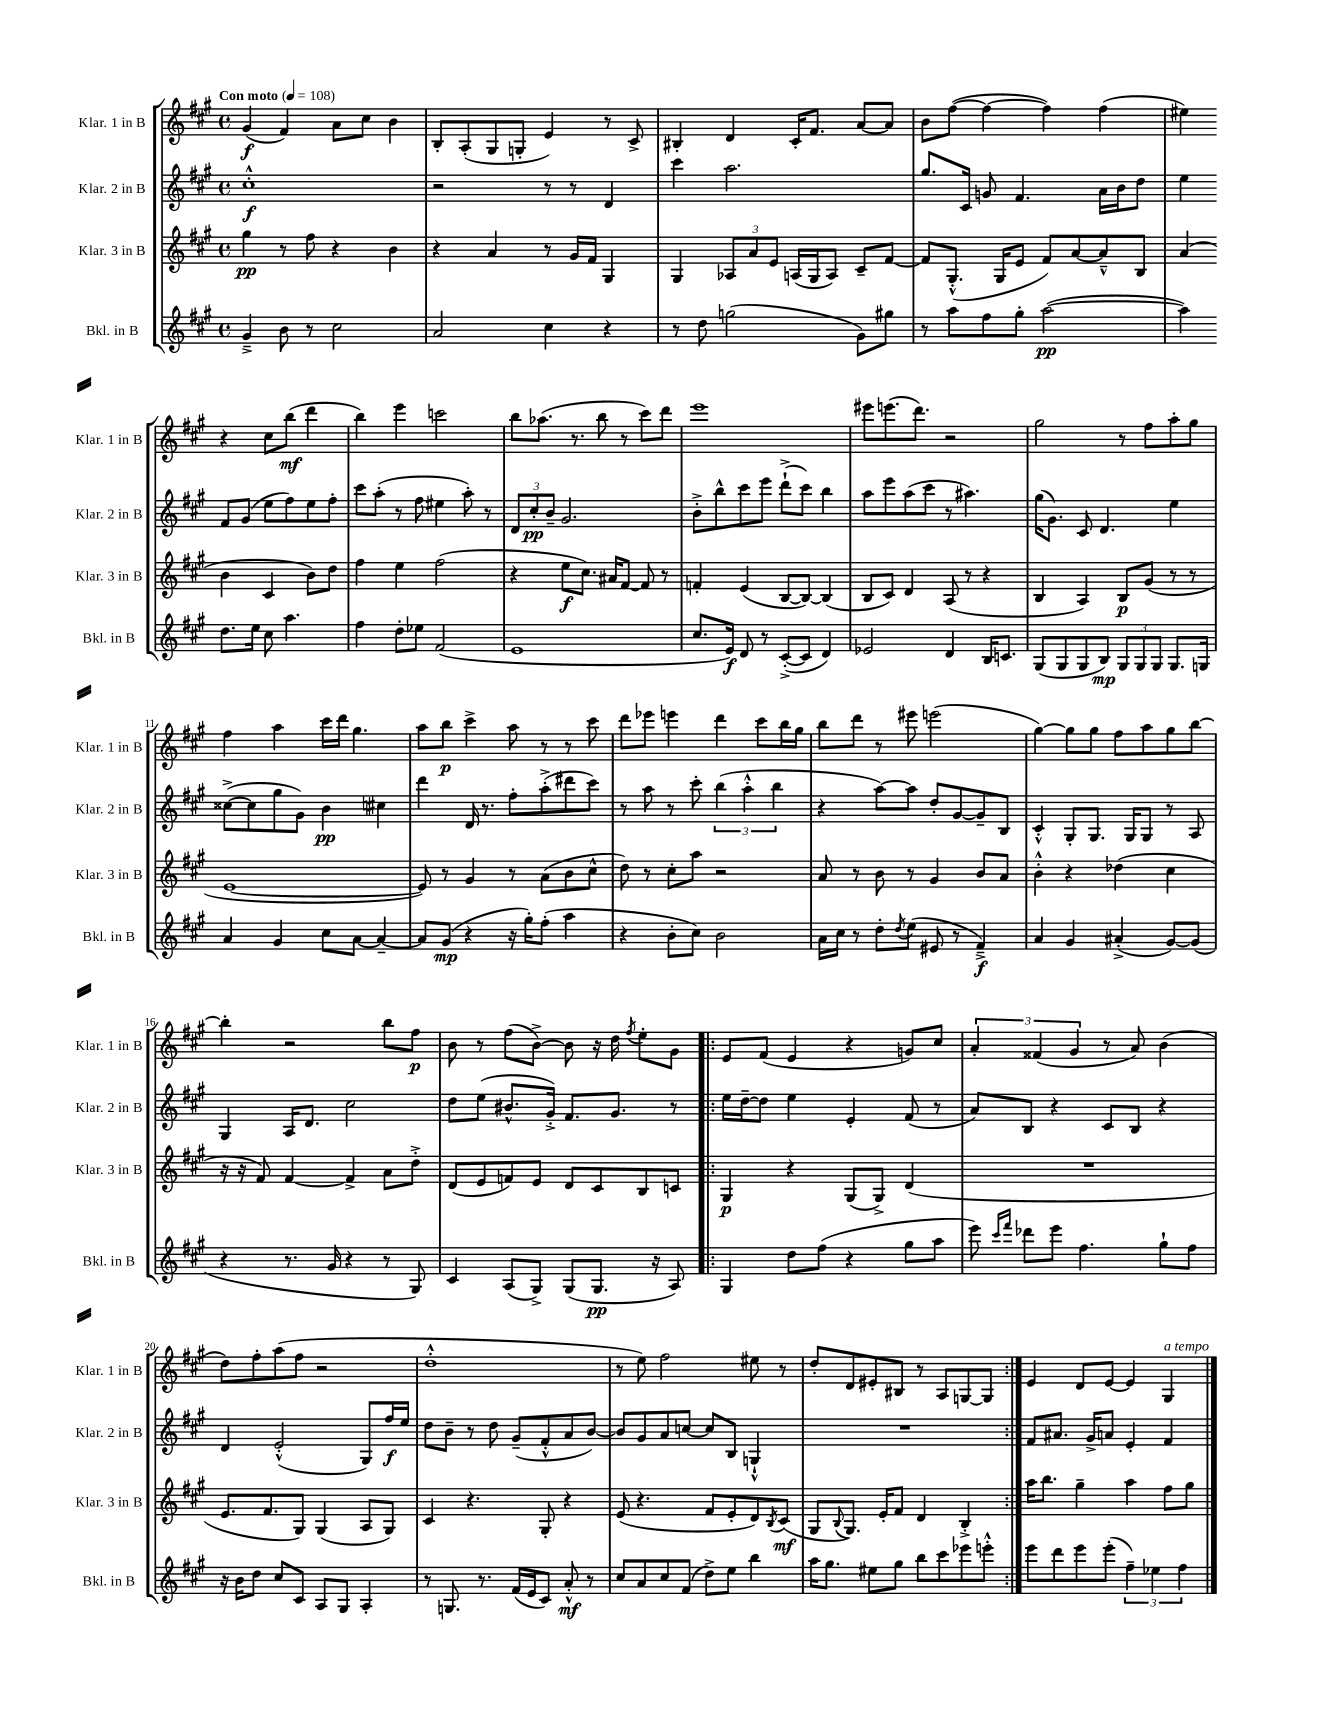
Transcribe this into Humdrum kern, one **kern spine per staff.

**kern	**kern	**kern	**kern
*staff4	*staff3	*staff2	*staff1
*clefG2	*clefG2	*clefG2	*clefG2
*k[f#c#g#]	*k[f#c#g#]	*k[f#c#g#]	*k[f#c#g#]
*M4/4	*M4/4	*M4/4	*M4/4
*met(c)	*met(c)	*met(c)	*met(c)
*MM108	*MM108	*MM108	*MM108
4g#~^	4gg#	1cc#'^^	(4g#
8b	8r	.	4f#)
8r	8ff#	.	.
2cc#	4r	.	8a
.	.	.	8cc#
.	4b	.	4b
=	=	=	=
2a	4r	2r	8B'
.	.	.	(8A'
.	4a	.	8G#
.	.	.	8G'
4cc#	8r	8r	4e)
.	16g#	8r	.
.	16f#	.	.
4r	4G#	4d	8r
.	.	.	8c#^
=	=	=	=
8r	4G#	4ccc#	4B#'
8dd	.	.	.
(2gg	12A-	2.aa	4d
.	12a	.	.
.	12e	.	.
.	(16A	.	16c#'
.	16G#	.	8.f#
.	8A)	.	.
8g#)	8c#~	.	[8a
8gg#	[8f#	.	8a]
=	=	=	=
8r	8f#]	8.gg#	8b
8aa	(8.G#'^^	.	([8ff#
.	.	16c#	.
8ff#	.	8g	4ff#_
.	16G#	.	.
8gg#'	8e	4.f#	.
([2aa	8f#)	.	4ff#])
.	[8a	.	.
.	8a~^^]	16a	(4ff#
.	.	16b	.
.	8B	8dd	.
=	=	=	=
4aa])	(4a	4ee	4ee#)
8.dd	4b	8f#	4r
.	.	(8g#	.
16ee	.	.	.
8cc#	4c#	8ee	8cc#
4.aa	.	8ff#)	(8bb
.	8b)	8ee	4ddd
.	8dd	8ff#'	.
=	=	=	=
4ff#	4ff#	8ccc#	4bb)
.	.	(8aa'	.
8dd'	4ee	8r	4eee
8ee-	.	8ff#	.
(2f#	(2ff#	4ee#	2ccc
.	.	8aa')	.
.	.	8r	.
=	=	=	=
1e	4r	12d	8bb
.	.	12cc#'	.
.	.	.	(8.aa-
.	.	12b~	.
.	8ee	2.g#	.
.	.	.	8.r
.	8.cc#)	.	.
.	.	.	8bb
.	16a#	.	.
.	[8f#	.	8r
.	8f#]	.	8ccc#)
.	8r	.	8ddd
=	=	=	=
8.cc#	4f'	8b'^	1eee
.	.	8bb^^	.
16e)	.	.	.
8d	(4e	8ccc#	.
8r	.	8eee	.
([8c#'^	[8B	(8ddd`^	.
8c#]	8B_)	8ccc#)	.
4d)	(4B]	4bb	.
=	=	=	=
2e-	8B	8aa	8eee#
.	8c#)	8eee	(8.eee
.	4d	(8aa	.
.	.	.	8.ddd)
.	.	8ccc#	.
4d	(8A	8r	2r
.	8r	4.aa#)	.
16B	4r	.	.
8.c	.	.	.
=	=	=	=
(8G#	4B	(16gg#	2gg#
.	.	8.g#)	.
8G#	.	.	.
8G#	4A)	8c#	.
8B)	.	4.d	.
12G#	8B	.	8r
12G#	.	.	.
.	(8g#	.	8ff#
12G#	.	.	.
8.G#	8r	4ee	8aa'
.	8r	.	8gg#
16G	.	.	.
=	=	=	=
4a	[1e	([8cc##^	4ff#
.	.	8cc##]	.
4g#	.	8gg#	4aa
.	.	8g#)	.
8cc#	.	4b	16ccc#
.	.	.	16ddd
[8a	.	.	4.gg#
4a~_	.	4cc#	.
=	=	=	=
8a]	8e])	4ddd	8aa
(8g#	8r	.	8bb
4r	4g#	16d	4ccc#^
.	.	8.r	.
16r	8r	8ff#'	8aa
16gg#')	.	.	.
(8ff#'	(8a	(8aa'^	8r
4aa	8b	8ddd#	8r
.	8cc#^^	8ccc#)	8ccc#
=	=	=	=
4r	8dd)	8r	8ddd
.	8r	8aa	8eee-
8b'	8cc#'	8r	4eee
8cc#)	8aa	8ccc#'	.
2b	2r	(6bb	4ddd
.	.	6aa'^^	.
.	.	.	8ccc#
.	.	6bb	.
.	.	.	16bb
.	.	.	16gg#
=	=	=	=
16a	8a	4r	8bb
16cc#	.	.	.
8r	8r	.	8ddd
8dd'	8b	[8aa)	8r
8qdd	.	.	.
(8ee	8r	8aa]	8eee#
8e#	4g#	8dd'	(2eee
8r	.	[8g#	.
4f#~^)	8b	8g#~]	.
.	8a	8B	.
=	=	=	=
4a	4b'^^	4c#'^^	[4gg#)
4g#	4r	8G#'	8gg#]
.	.	8.G#	8gg#
(4a#'^	(4dd-	.	8ff#
.	.	16G#	.
.	.	8G#	8aa
[8g#)	4cc#	8r	8gg#
(8g#]	.	8A	[8bb
=	=	=	=
4r	16r	4G#	4bb']
.	16r	.	.
.	8f#)	.	.
8.r	[4f#	16A	2r
.	.	8.d	.
16g#	.	.	.
4r	4f#^]	2cc#	.
8r	8a	.	8bb
8G#)	8dd'^	.	8ff#
=	=	=	=
4c#	(8d	8dd	8b
.	8e	(8ee	8r
(8A	8f)	8.b#^^	(8ff#
8G#^)	8e	.	[8b^)
.	.	16g#'^)	.
(8G#	8d	8.f#	8b]
8.G#	8c#	.	16r
.	.	8.g#	16dd
.	.	.	8qff#
.	8B	.	8ee'
16r	.	.	.
8A)	8c	8r	8g#
=!|:	=!|:	=!|:	=!|:
4G#	4G#	16ee	8e
.	.	[16dd~	.
.	.	8dd]	(8f#
8dd	4r	4ee	4e
(8ff#	.	.	.
4r	(8G#	4e'	4r
.	8G#^)	.	.
8gg#	(4d	(8f#	8g)
8aa	.	8r	8cc#
=	=	=	=
8eee)	1r	8a)	6a'
16qqccc#	.	.	.
16qqfff#	.	.	.
8ddd-	.	8B	.
.	.	.	(6f##
8eee	.	4r	.
.	.	.	6g#
4.ff#	.	.	.
.	.	8c#	8r
.	.	8B	8a)
8gg#`	.	4r	(4b
8ff#	.	.	.
=	=	=	=
16r	8.e	4d	8dd)
16b	.	.	.
8dd	.	.	8ff#'
.	8.f#	.	.
8cc#	.	(2e'^^	(8aa
8c#	8G#)	.	8ff#
8A	(4G#	.	2r
8G#	.	.	.
4A'	8A	8G#)	.
.	8G#)	16ff#	.
.	.	16ee	.
=	=	=	=
8r	4c#	8dd	1dd'^^
8.G	.	8b~	.
.	4.r	8r	.
8.r	.	.	.
.	.	8dd	.
(16f#	.	(8g#~	.
16e	.	.	.
8c#)	8G#'	8f#'^^	.
8a'^^	4r	8a	.
8r	.	[8b)	.
=	=	=	=
8cc#	(8e	8b]	8r
8a	4.r	8g#	8ee)
8cc#	.	8a	2ff#
(8f#	.	[8cc	.
8dd^)	8f#	8cc]	.
8ee	8e'	8B	.
4bb	8d)	4G`^^	8ee#
.	8qB	.	.
.	(8c#	.	8r
=	=	=	=
16aa	8G#	1r	8dd'
8.gg#	.	.	.
.	8qqB	.	.
.	8.G#)	.	8d
8ee#	.	.	8e#'
.	16e'	.	.
8gg#	8f#	.	8B#
8bb	4d	.	8r
8ccc#	.	.	8A
8eee-	4B'^	.	[8G
8eee'^^	.	.	8G]
=:|!	=:|!	=:|!	=:|!
8eee	16aa	8f#	4e
.	8.bb	.	.
8ddd	.	8.a#	.
8eee	4gg#~	.	8d
.	.	16g#^	.
(8eee'	.	8a	[8e
6ff#~)	4aa	4e'	4e]
6ee-	.	.	.
.	8ff#	4f#	4G#
6ff#	.	.	.
.	8gg#	.	.
==	==	==	==
*-	*-	*-	*-
